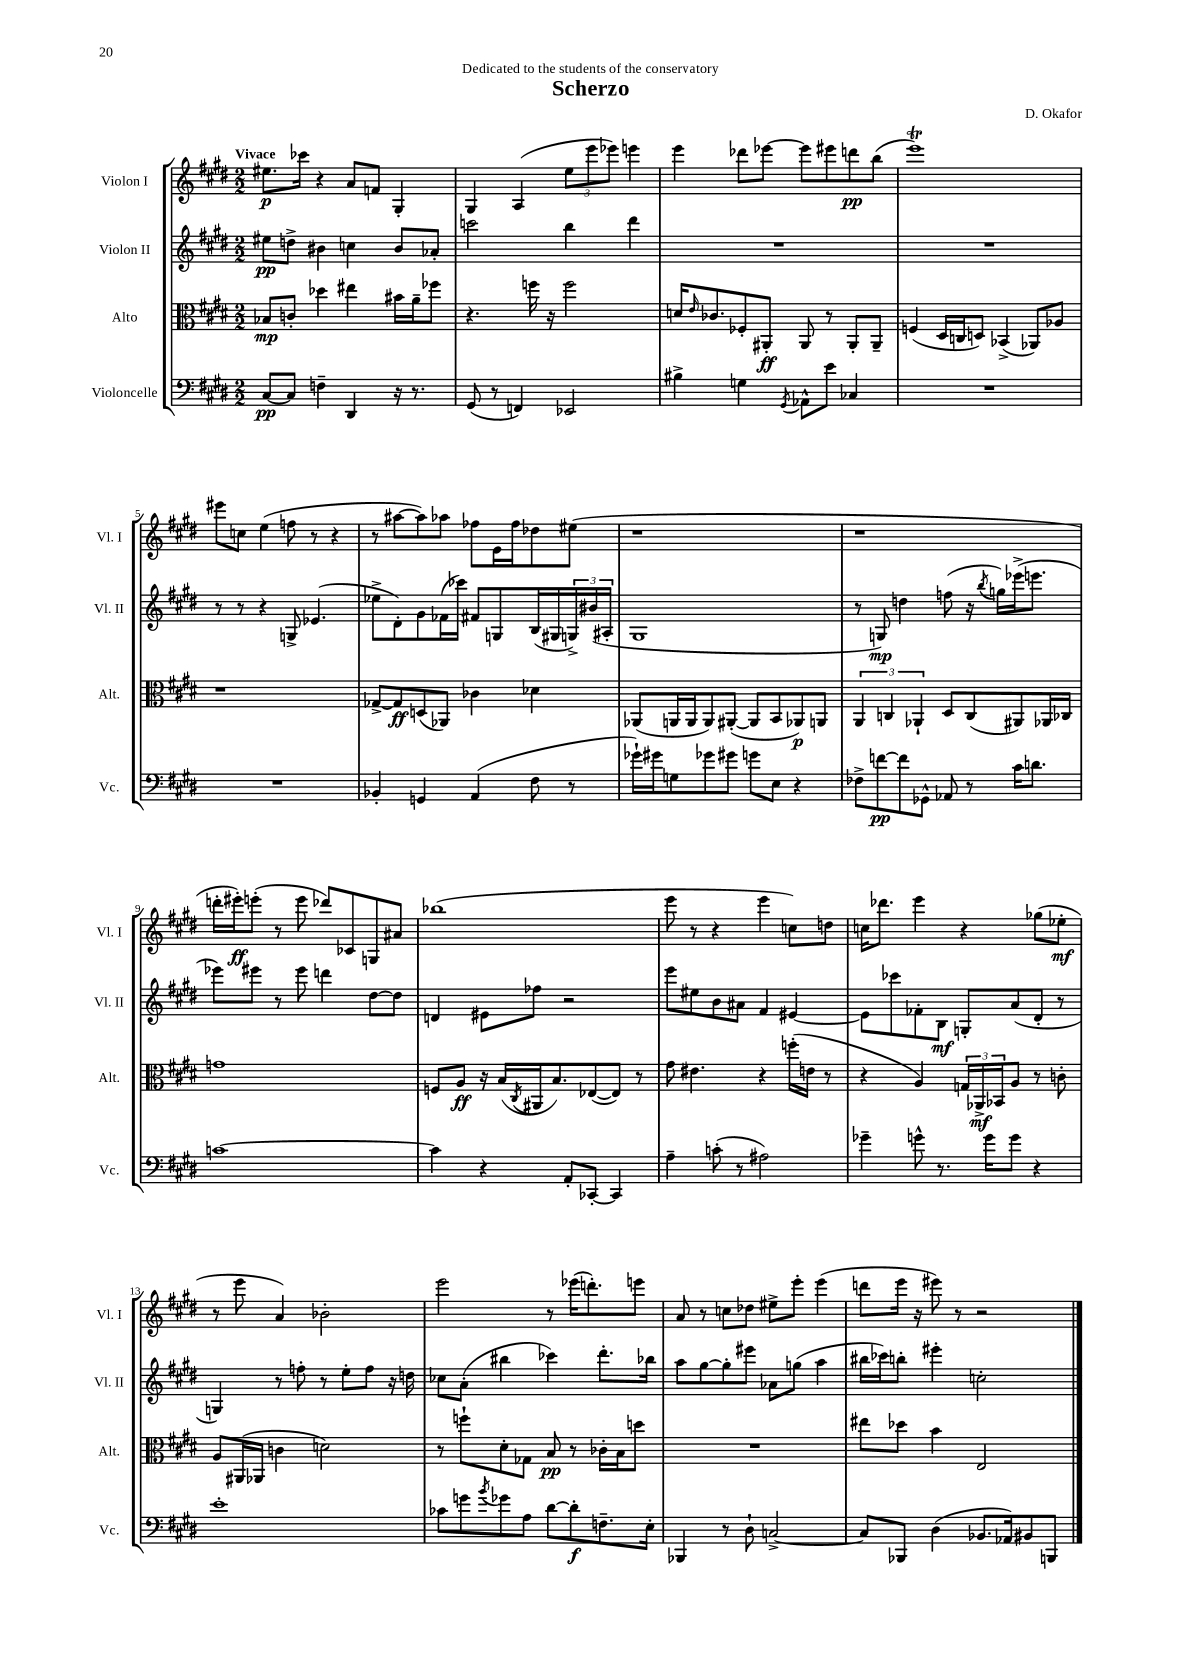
\header { title = "Scherzo" composer = "D. Okafor" dedication = "Dedicated to the students of the conservatory" }
<<
\new StaffGroup <<
\new Staff = "s0" \with { instrumentName = "Violon I" shortInstrumentName = "Vl. I" } {
    \clef treble \key e \major \numericTimeSignature \time 2/2 \tempo "Vivace"
    eis''8.\p ces'''16 r4 a'8 f'8 gis4-. |
    gis4 a4( \tuplet 3/2 { e''8 e'''8 ees'''8) } e'''4 |
    e'''4 des'''8 ees'''8~ ees'''8 eis'''8 d'''8\pp b''8( |
    e'''1\trill) |
    eis'''8 c''8 e''4( f''8 r8 r4 |
    r8 ais''8~ ais''8) aes''8 fes''8 e'16 fes''16 des''8 eis''8( |
    r1 |
    r1 |
    d'''16-. eis'''16-.\ff) e'''8-.( r8 e'''8 des'''8) ces'8 g8 ais'8 |
    bes''1( |
    e'''8 r8 r4 e'''4 c''8) d''8 |
    c''16 des'''8. e'''4 r4 ges''8( ees''8-.\mf |
    r8 e'''8 a'4) bes'2-. |
    e'''2 r8 ees'''16( d'''8.-.) e'''8 |
    a'8 r8 c''8 des''8 eis''8-> e'''8-. e'''4( |
    d'''8 e'''16 r16 eis'''8) r8 r2 \bar "|." |
}
\new Staff = "s1" \with { instrumentName = "Violon II" shortInstrumentName = "Vl. II" } {
    \clef treble \key e \major \numericTimeSignature \time 2/2
    eis''8\pp d''8-> bis'4 c''4 bis'8 aes'8-. |
    c'''2 b''4 dis'''4 |
    R1 |
    R1 |
    r8 r8 r4 g8-> ees'4.( |
    ees''8-> dis'8-.) gis'8 fes'16( ces'''16) fis'8 g8 b16( gis16 \tuplet 3/2 { g16->) bis'16( ais16-. } |
    gis1 |
    r8 g8\mp) d''4 f''8( r16 \acciaccatura { b''8 } g''16) ees'''16->( e'''8. |
    ees'''8) eis'''8 r8 eis'''8 d'''4 dis''8~ dis''8 |
    d'4 eis'8 fes''8 r2 |
    e'''8 eis''8 b'8 ais'8 fis'4 eis'4~ |
    eis'8 ces'''8 fes'8-. b8\mf g8-. a'8( dis'8-. r8 |
    g4) r8 f''8-. r8 e''8-. f''8 r16 d''16 |
    ces''8 a'8-.( bis''4 ces'''4) dis'''8.-. bes''16 |
    a''8 gis''8~ gis''8-. eis'''8 aes'8 g''8( a''4 |
    bis''16 ces'''16) b''8-. eis'''4-. c''2-. \bar "|." |
}
\new Staff = "s2" \with { instrumentName = "Alto" shortInstrumentName = "Alt." } {
    \clef alto \key e \major \numericTimeSignature \time 2/2
    bes8\mp c'8-. des''4 eis''4 bis'16 a'16-- fes''8 |
    r4. f''16 r16 f''2 |
    d'16 \grace { e'16 } ces'8. fes8-. ais,8-.\ff ais,8 r8 ais,8-. ais,8-- |
    f4( dis16 c16 d8) bes,4->( aes,8) aes8 |
    r1 |
    ges8~-> ges8\ff d8( aes,8) ces'4 des'4 |
    aes,8( a,16 a,16 a,8) ais,8~-.( ais,8 b,8 aes,8\p) a,8 |
    \tuplet 3/2 { a,4 c4 aes,4-! } dis8 c8( ais,8) aes,16 ces16 |
    g'1 |
    f8 a8\ff r16 b16( \acciaccatura { cis8 } ais,16 b8.) ees8~( ees8) r8 |
    gis'8 eis'4. r4 f''16-.( e'16 r8 |
    r4 a4) \tuplet 3/2 { g16 aes,16->\mf bes,16 } a8 r8 c'8-. |
    a8 ais,16( aes,16 c'4 d'2) |
    r8 f''8-! dis'8-. ges8 b8\pp r8 ces'16-. b16 d''8 |
    R1 |
    eis''8 des''8 b'4 e2 \bar "|." |
}
\new Staff = "s3" \with { instrumentName = "Violoncelle" shortInstrumentName = "Vc." } {
    \clef bass \key e \major \numericTimeSignature \time 2/2
    cis8~\pp cis8 f4-- dis,4 r16 r8. |
    gis,8( r8 f,4) ees,2 |
    bis4-> g4 \acciaccatura { gis,8 } aes,8-^ e'8 ces4 |
    R1 |
    R1 |
    bes,4-. g,4 a,4( fis8 r8 |
    ges'16-!) gis'16 g8 ges'8 gis'8 g'8 e8 r4 |
    fes8-> f'8~\pp f'8 ges,8-^ aes,8 r8 cis'16 d'8. |
    c'1~ |
    c'4 r4 a,8-. ces,8~-. ces,4 |
    a4-- c'8-.( r8 ais2) |
    ges'4-- g'8-^ r8. g'16 g'8 r4 |
    e'1-. |
    ces'8 g'8 \acciaccatura { b'8 } ges'8 a8 dis'8~ dis'8-.\f f8.-- e16-. |
    bes,,4 r8 dis8-! c2~-> |
    c8 bes,,8 dis4( bes,8. aes,16) bis,8 b,,8 \bar "|." |
}
>>
>>
